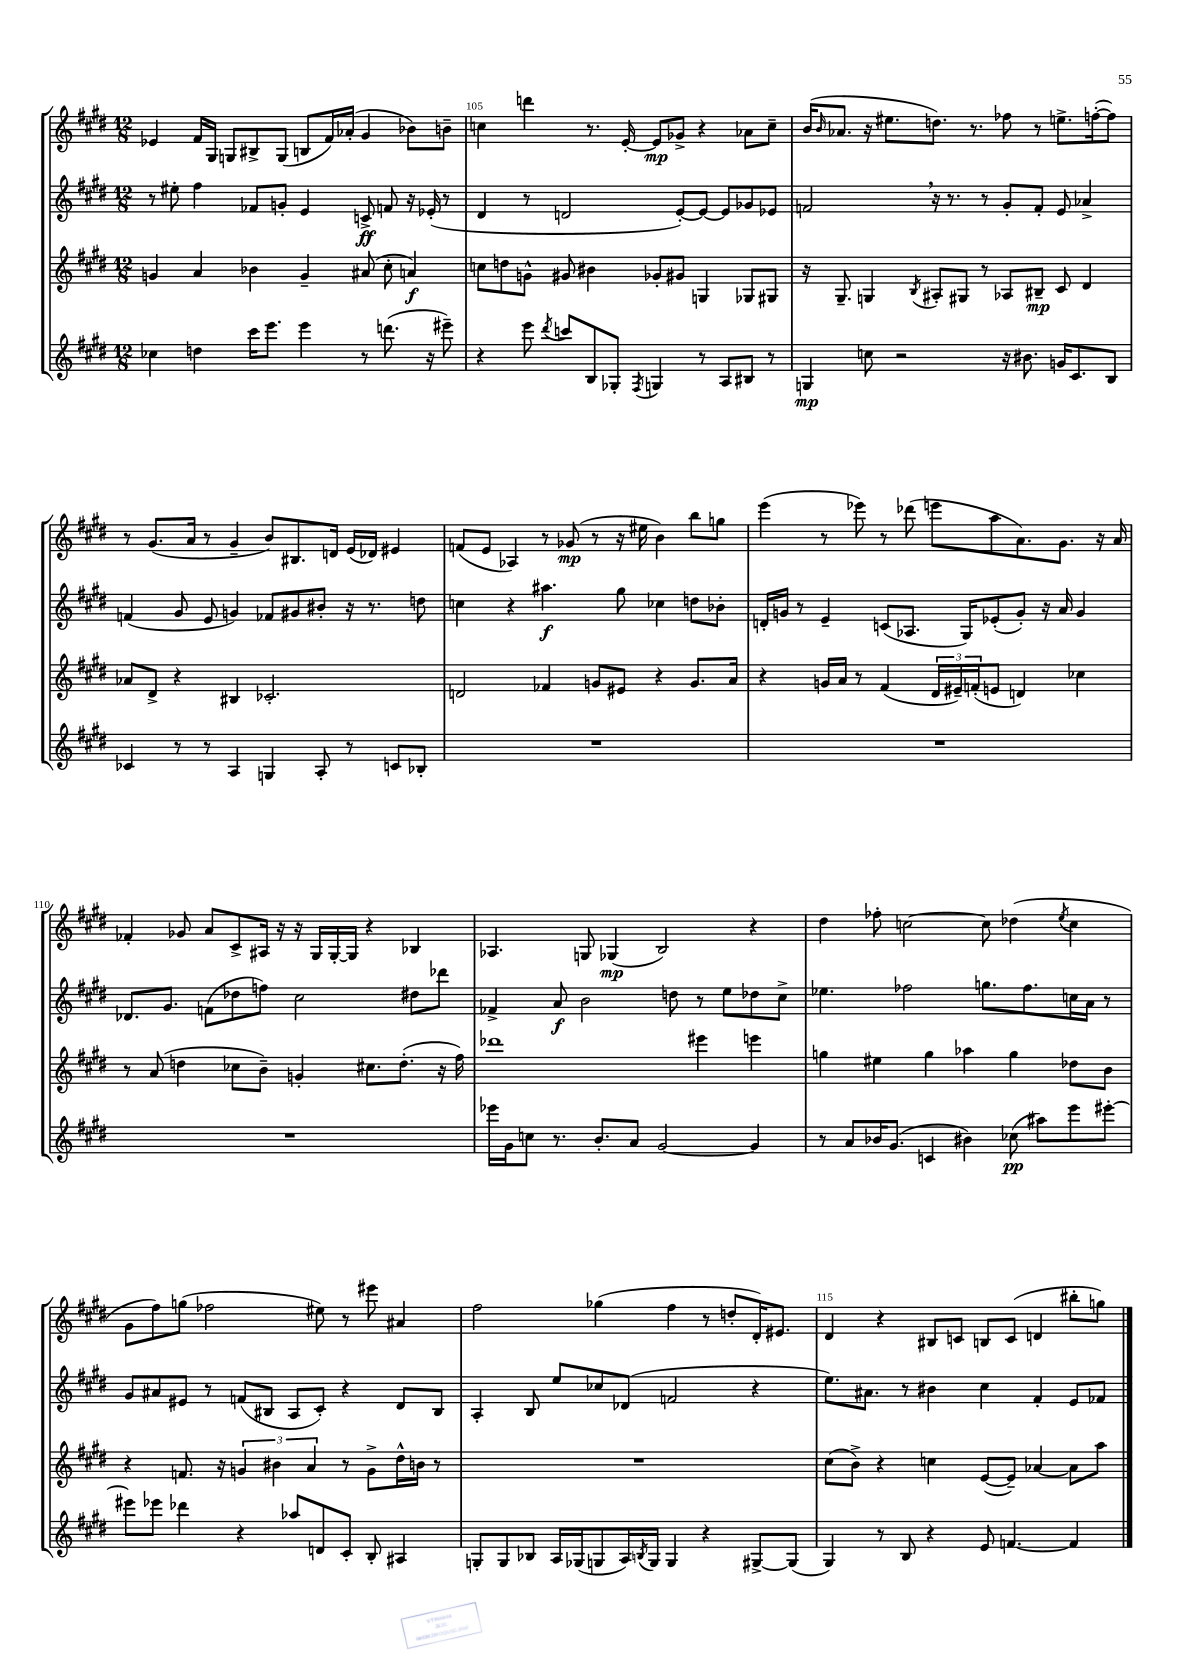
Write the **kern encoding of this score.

**kern	**dynam	**kern	**dynam	**kern	**dynam	**kern	**dynam
*part4	*part4	*part3	*part3	*part2	*part2	*part1	*part1
*staff4	*staff4	*staff3	*staff3	*staff2	*staff2	*staff1	*staff1
*clefG2	*	*clefG2	*	*clefG2	*	*clefG2	*
*k[f#c#g#d#]	*	*k[f#c#g#d#]	*	*k[f#c#g#d#]	*	*k[f#c#g#d#]	*
*M12/8	*	*M12/8	*	*M12/8	*	*M12/8	*
=104	=104	=104	=104	=104	=104	=104	=104
4cc-X\	.	4gn/	.	8r	.	4e-X/	.
.	.	.	.	8ee#X'\	.	.	.
4ddn\	.	4a/	.	4ff#\	.	16f#/LL	.
.	.	.	.	.	.	16G#/JJ	.
.	.	.	.	.	.	8Gn/L	.
16ccc#\KL	.	4b-X\	.	8f-X/L	.	8B#X^/	.
8.eee\J	.	.	.	.	.	.	.
.	.	.	.	8gn'/J	.	(8G/J	.
4eee\	.	4g~/	.	4e/	.	8Bn/L	.
.	.	.	.	.	.	16f#/L)	.
.	.	.	.	.	.	(16a-X'/JJ	.
8r	.	(8a#X/	.	8cn^/	ff	4g#/	.
(8.dddn\	.	8cc#'\	.	8fn/	.	.	.
.	.	4an/)	f	16r	.	8b-X\L)	.
16r	.	.	.	(16e-X'/	.	.	.
8eee#X~\)	.	.	.	8r	.	8bn~\J	.
=105	=105	=105	=105	=105	=105	=105	=105
4r	.	8ccn\L	.	4d#/	.	4ccn\	.
.	.	8ddn\	.	.	.	.	.
8eee\	.	8gn^^\J	.	8r	.	4dddn\	.
8qddd#/	.	.	.	.	.	.	.
8cccn/L	.	8g#X/	.	2dn/	.	.	.
8B/	.	4b#X\	.	.	.	8.r	.
8G-X'/J	.	.	.	.	.	.	.
.	.	.	.	.	.	[16e'/	.
8qF#/	.	.	.	.	.	.	.
4Gn/	.	8g-X'/L	.	.	.	8e/L]	mp
.	.	8g#X/J	.	[8e'/L)	.	8g-X^/J	.
8r	.	4Gn/	.	8e/J_	.	4r	.
8A/L	.	.	.	8e/L]	.	.	.
8B#X/J	.	8G-X/L	.	8g-X/	.	8a-X\L	.
8r	.	8G#X/J	.	8e-X/J	.	8cc~\J	.
=106	=106	=106	=106	=106	=106	=106	=106
4Gn/	mp	16r	.	2fn,/	.	(16b/KL	.
.	.	.	.	.	.	16qqb/	.
.	.	8.G#~/	.	.	.	8.a-X/J	.
8ccn\	.	4Gn/	.	.	.	16r	.
.	.	.	.	.	.	8.ee#X\L	.
2r	.	.	.	.	.	.	.
.	.	8qB/	.	.	.	.	.
.	.	8A#X'/L	.	16r	.	8.ddn\J)	.
.	.	.	.	8.r	.	.	.
.	.	8G#X/J	.	.	.	.	.
.	.	.	.	.	.	8.r	.
.	.	8r	.	8r	.	.	.
16r	.	8A-X/L	.	8g#'/L	.	8ff-X\	.
8.b#X\	.	.	.	.	.	.	.
.	.	8B#X~/J	mp	8f'/J	.	8r	.
16gn/KL	.	8c#/	.	8e/	.	8.een^\L	.
8.c#/	.	.	.	.	.	.	.
.	.	4d#/	.	4a-X^/	.	.	.
.	.	.	.	.	.	([16ffn'\k	.
8B/J	.	.	.	.	.	8ff\J])	.
!!LO:LB:g=z
=107	=107	=107	=107	=107	=107	=107	=107
4c-X/	.	8a-X/L	.	(4fn/	.	8r	.
.	.	8d#^/J	.	.	.	(8.g#/L	.
8r	.	4r	.	8g#/	.	.	.
.	.	.	.	.	.	16a/Jk	.
8r	.	.	.	8e/	.	8r	.
4A/	.	4B#X/	.	4gn/)	.	4g#~/	.
4Gn/	.	2.c-X'/	.	8f-X/L	.	8b/L)	.
.	.	.	.	8g#X/	.	8.B#X/	.
8A'/	.	.	.	8b#X'/J	.	.	.
.	.	.	.	.	.	16dn/Jk	.
8r	.	.	.	16r	.	(16e/LL	.
.	.	.	.	8.r	.	16d-X/JJ)	.
8cn/L	.	.	.	.	.	4e#X/	.
8B-X'/J	.	.	.	8ddn\	.	.	.
=108	=108	=108	=108	=108	=108	=108	=108
1.r	.	2dn/	.	4ccn\	.	(8fn/L	.
.	.	.	.	.	.	8e/J	.
.	.	.	.	4r	.	4A-X/)	.
.	.	4f-X/	.	4.aa#X\	f	8r	.
.	.	.	.	.	.	(8g-X/	mp
.	.	8gn/L	.	.	.	8r	.
.	.	8e#X/J	.	8gg#\	.	16r	.
.	.	.	.	.	.	16ee#X\	.
.	.	4r	.	4cc-X\	.	4b\)	.
.	.	8.g/L	.	8ddn\L	.	8bb\L	.
.	.	.	.	8b-X'\J	.	8ggn\J	.
.	.	16a/Jk	.	.	.	.	.
=109	=109	=109	=109	=109	=109	=109	=109
1.r	.	4r	.	16dn'/LL	.	(4eee\	.
.	.	.	.	16gn/JJ	.	.	.
.	.	.	.	8r	.	.	.
.	.	16gn/LL	.	4e~/	.	8r	.
.	.	16a/JJ	.	.	.	.	.
.	.	8r	.	.	.	8eee-X\)	.
.	.	(4f#/	.	(8cn/L	.	8r	.
.	.	.	.	8.A-X/J	.	(8ddd-X\	.
.	.	24d#/LL	.	.	.	8eeen\L	.
.	.	24e#X~/)	.	.	.	.	.
.	.	.	.	16G#/KL)	.	.	.
.	.	(24fn'/J	.	.	.	.	.
.	.	8en/J	.	(8e-X'/	.	8aa\	.
.	.	4dn/)	.	8g'/J)	.	8.a\)	.
.	.	.	.	16r	.	.	.
.	.	.	.	16a/	.	8.g#\J	.
.	.	4cc-X\	.	4g/	.	.	.
.	.	.	.	.	.	16r	.
.	.	.	.	.	.	16a/	.
!!LO:LB:g=z
=110	=110	=110	=110	=110	=110	=110	=110
1.r	.	8r	.	8.d-X/L	.	4f-X'/	.
.	.	(8a/	.	.	.	.	.
.	.	.	.	8.g#/J	.	.	.
.	.	4ddn\	.	.	.	8g-X/	.
.	.	.	.	(8fn\L	.	8a/L	.
.	.	8cc-X\L	.	8dd-X\	.	8c#^/	.
.	.	8b~\J)	.	8ffn\J)	.	16A#X/Jk	.
.	.	.	.	.	.	16r	.
.	.	4gn'/	.	2cc#\	.	16r	.
.	.	.	.	.	.	16G#/LL	.
.	.	.	.	.	.	[16G#'/	.
.	.	.	.	.	.	16G#/JJ]	.
.	.	8.cc#X\L	.	.	.	4r	.
.	.	(8.dd'\J	.	.	.	.	.
.	.	.	.	8dd#X\L	.	4B-X/	.
.	.	16r	.	8ddd-X\J	.	.	.
.	.	16ff#\)	.	.	.	.	.
=111	=111	=111	=111	=111	=111	=111	=111
16eee-X\LL	.	1ddd-X	.	4f-X^/	.	4.A-X/	.
16g#\J	.	.	.	.	.	.	.
8ccn\J	.	.	.	.	.	.	.
8.r	.	.	.	8a/	f	.	.
.	.	.	.	2b\	.	8Gn/	.
8.b'/L	.	.	.	.	.	.	.
.	.	.	.	.	.	(4G-X/	mp
8a/J	.	.	.	.	.	.	.
[2g#/	.	.	.	.	.	2B/)	.
.	.	.	.	8ddn\	.	.	.
.	.	4eee#X\	.	8r	.	.	.
.	.	.	.	8ee\L	.	.	.
4g#/]	.	4eeen\	.	8dd-X\	.	4r	.
.	.	.	.	8cc#^\J	.	.	.
=112	=112	=112	=112	=112	=112	=112	=112
8r	.	4ggn\	.	4.ee-X\	.	4dd#\	.
8a/L	.	.	.	.	.	.	.
16b-X/K	.	4ee#X\	.	.	.	8ff-X'\	.
(8.g#/J	.	.	.	.	.	.	.
.	.	.	.	2ff-X\	.	[2ccn\	.
4cn/	.	4gg\	.	.	.	.	.
4b#X\)	.	4aa-X\	.	.	.	.	.
.	.	.	.	8.ggn\L	.	8cc\]	.
(8cc-X\	pp	4gg\	.	.	.	(4dd-X\	.
.	.	.	.	8.ff-\	.	.	.
8aa#X\L)	.	.	.	.	.	.	.
.	.	.	.	.	.	8qee/	.
8eee\	.	8dd-X\L	.	16ccn\L	.	4cc\	.
.	.	.	.	16a\JJ	.	.	.
[8eee#X'\J	.	8b\J	.	8r	.	.	.
!!LO:LB:g=z
=113	=113	=113	=113	=113	=113	=113	=113
8eee#X\L]	.	4r	.	8g#/L	.	8g#\L	.
8eee-X\J	.	.	.	8a#X/	.	8ff#\)	.
4ddd-X\	.	8.fn/	.	8e#X/J	.	(8ggn\J	.
.	.	.	.	8r	.	2ff-X\	.
.	.	16r	.	.	.	.	.
4r	.	6gn/	.	(8fn/L	.	.	.
.	.	.	.	8B#X/J	.	.	.
.	.	6b#X\	.	.	.	.	.
8aa-X/L	.	.	.	8A/L	.	.	.
.	.	6a/	.	.	.	.	.
8dn/	.	.	.	8c#'/J)	.	8ee#X\)	.
8c#'/J	.	8r	.	4r	.	8r	.
8B'/	.	8g^\L	.	.	.	8eee#X\	.
4A#X/	.	16dd#^^\L	.	8d#/L	.	4a#X/	.
.	.	16bn\JJ	.	.	.	.	.
.	.	8r	.	8B#/J	.	.	.
=114	=114	=114	=114	=114	=114	=114	=114
8Gn'/L	.	1.r	.	4A'/	.	2ff#\	.
8G/	.	.	.	.	.	.	.
8B-X/J	.	.	.	8B/	.	.	.
16A/LL	.	.	.	8ee/L	.	.	.
(16G-X/J	.	.	.	.	.	.	.
8Gn/	.	.	.	8cc-X/	.	(4gg-X\	.
16A/L)	.	.	.	(8d-X/J	.	.	.
8qBn/	.	.	.	.	.	.	.
16G/JJ	.	.	.	.	.	.	.
4G/	.	.	.	2fn/	.	4ff#\	.
4r	.	.	.	.	.	8r	.
.	.	.	.	.	.	8ddn'/L	.
[8G#X^/L	.	.	.	4r	.	16d#'/K)	.
.	.	.	.	.	.	8.e#X/J	.
(8G#/J]	.	.	.	.	.	.	.
=115	=115	=115	=115	=115	=115	=115	=115
4G#/)	.	(8cc#\L	.	8.ee\L)	.	4d#/	.
.	.	8b^\J)	.	.	.	.	.
.	.	.	.	8.a#X\J	.	.	.
8r	.	4r	.	.	.	4r	.
8B/	.	.	.	8r	.	.	.
4r	.	4ccn\	.	4b#X\	.	8B#X/L	.
.	.	.	.	.	.	8cn/J	.
8e/	.	([8e/L	.	4cc#\	.	8Bn/L	.
[4.fn/	.	8e~/J])	.	.	.	(8c/J	.
.	.	[4a-X/	.	4f#'/	.	4dn/	.
4f/]	.	8a-\L]	.	8e/L	.	8bb#X'\L	.
.	.	8aa\J	.	8f-X/J	.	8ggn\J)	.
==	==	==	==	==	==	==	==
*-	*-	*-	*-	*-	*-	*-	*-
